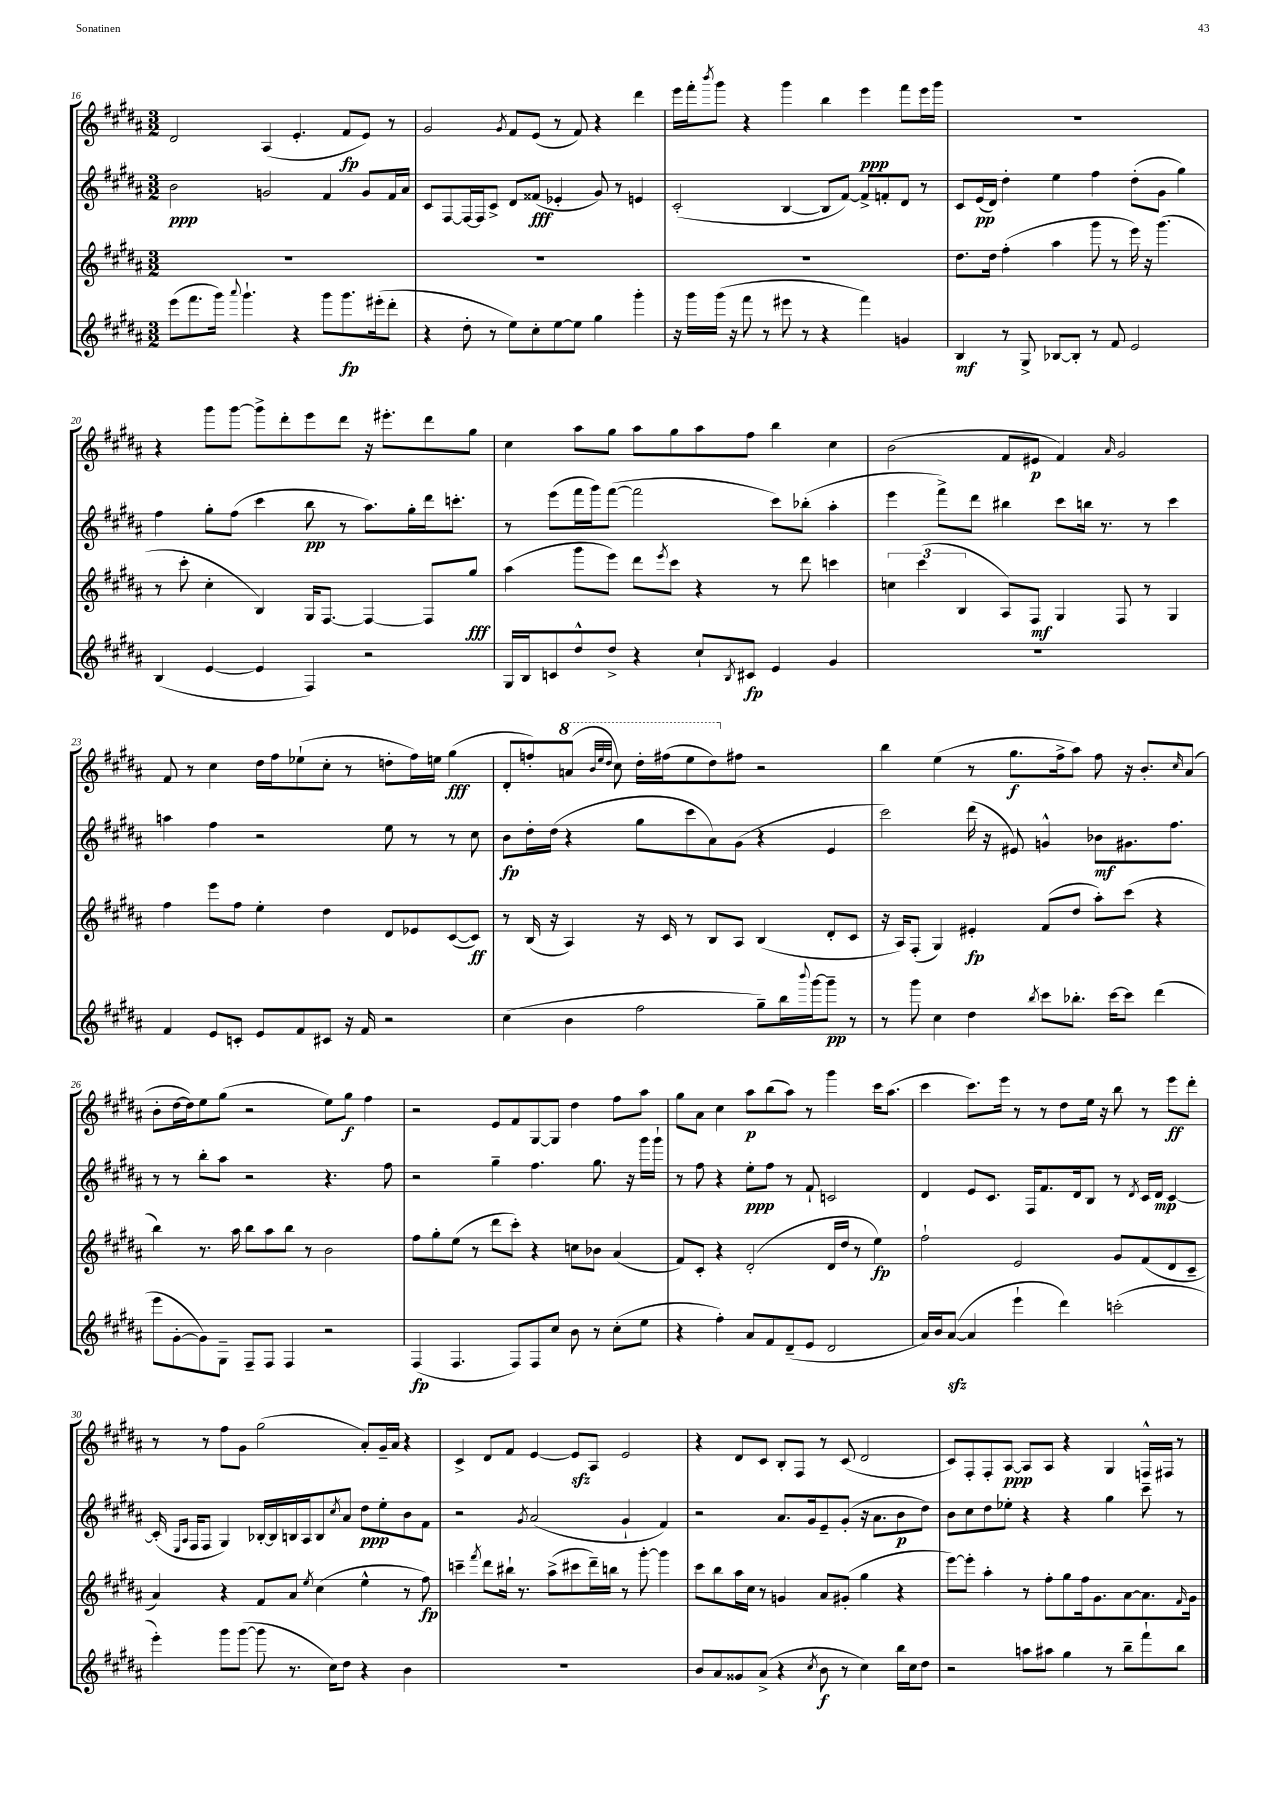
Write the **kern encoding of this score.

**kern	**kern	**kern	**kern
*staff4	*staff3	*staff2	*staff1
*clefG2	*clefG2	*clefG2	*clefG2
*k[f#c#g#d#a#]	*k[f#c#g#d#a#]	*k[f#c#g#d#a#]	*k[f#c#g#d#a#]
*M3/2	*M3/2	*M3/2	*M3/2
(8eee\L	1.r	2b\	2d#/
8.fff#\	.	.	.
16ggg#\Jk)	.	.	.
8qqaaa#/	.	.	.
4.ggg#`\	.	.	.
.	.	2g/	(4A#/
4r	.	.	4.e'/
8ggg#\L	.	4f#/	.
8.ggg#\	.	.	8f#/L
.	.	8g/L	8e/J)
(16eee#'\k	.	.	.
8ddd#'\J	.	16f#/L	8r
.	.	16a#/JJ	.
=	=	=	=
4r	1.r	8c#/L	2g#/
.	.	[8F#/	.
8dd#'\	.	16F#/_L	.
.	.	16F#/]J	.
8r	.	8c#^/J	.
.	.	.	8qg#/
8ee\L)	.	8d#/L	8f#/L
8cc#'\	.	(8f##/J	(8e/J
[8ee\	.	4e-'/	8r
8ee\]J	.	.	8f#/)
4gg#\	.	8g#/)	4r
.	.	8r	.
4ggg#'\	.	4e/	4ddd#\
=	=	=	=
16r	1.r	(2c#'/	16eee\LL
16ggg#\LL	.	.	16fff#'\J
.	.	.	8qbbb/
(16ggg#\JJ	.	.	8ggg#\J
16r	.	.	.
8fff#\	.	.	4r
8r	.	.	.
8eee#\	.	[4B/	4ggg#\
8r	.	.	.
4r	.	8B/]L	4bb\
.	.	[8f#/J)	.
4fff#\)	.	8f#^/]L	4eee\
.	.	8f'/	.
4g/	.	8d#/J	8fff#\L
.	.	8r	16eee\L
.	.	.	16ggg#\JJ
=	=	=	=
4B/	8.dd#\L	8c#/L	1.r
.	.	(16e/L	.
.	16dd#\Jk	16d#/JJ)	.
8r	(4ff#'\	4dd#'\	.
8G#^/	.	.	.
[8B-/L	4aa#\	4ee\	.
8B-'/]J	.	.	.
8r	8ggg#\	4ff#\	.
8f#/	8r	.	.
2e/	16eee\)	(8dd#'\L	.
.	16r	.	.
.	(4.ggg#\	8g#\J	.
.	.	4gg#\)	.
=	=	=	=
(4B/	8r	4ff#\	4r
.	8ccc#'\	.	.
[4e/	4cc#'\	8gg#'\L	8ggg#\L
.	.	(8ff#\J	[8ggg#\J
4e/]	4B/)	4ccc#\	8ggg#^\]L
.	.	.	8ddd#'\
4F#/)	16G#/LK	8bb\	8eee\
.	[8.F#/J	.	.
.	.	8r	8ddd#\J
2r	4F#/_	8.aa#\L)	16r
.	.	.	8.eee#'\L
.	.	16gg#'\L	.
.	8F#/]L	16ddd#\J	8ddd#\
.	.	8.ccc'\J	.
.	8gg#/J	.	8gg#\J
=	=	=	=
16G#/LL	(4aa#\	8r	4cc#\
16B/J	.	.	.
8c/	.	(8eee\L	.
8dd#^^/	8ggg#\L	16fff#\L	8aa#\L
.	.	16ggg#\J)	.
8dd#^/J	8eee\J)	([8fff#\J	8gg#\J
4r	8ddd#\L	2fff#\]	8aa#\L
.	8qeee/	.	.
.	8ccc#\J	.	8gg#\
8cc#`/L	4r	.	8aa#\
8qB/	.	.	.
8c#/J	.	.	8ff#\J
4e/	8r	8ccc#\L)	4bb\
.	8ddd#\	(8bb-'\J	.
4g#/	4ccc\	4aa#'\	4cc#\
=	=	=	=
1.r	6cc\	4eee\	(2b\
.	(6ccc#\	.	.
.	.	8fff#^\L)	.
.	6B/	.	.
.	.	8ddd#\J	.
.	8A#/L)	4bb#\	8f#/L
.	8F#/J	.	8e#/J
.	4G#/	8ccc#\L	4f#/)
.	.	16bb\Jk	.
.	.	8.r	.
.	.	.	16qqa#/
.	8F#/	.	2g#/
.	8r	8r	.
.	4G#/	4ccc#\	.
=	=	=	=
4f#/	4ff#\	4aa\	8f#/
.	.	.	8r
8e/L	8eee\L	4ff#\	4cc#\
8c'/J	8ff#\J	.	.
8e/L	4ee'\	2r	16dd#\LL
.	.	.	16ff#\J
8f#/	.	.	(8ee-`\
8c#/J	4dd#\	.	8cc#'\J
16r	.	.	8r
16f#/	.	.	.
2r	8d#/L	8ee\	8dd'\L
.	8e-/	8r	16ff#\L)
.	.	.	16ee\JJ
.	([8c#/	8r	(4gg#\
.	8c#/]J)	8cc#\	.
=	=	=	=
(4cc#\	8r	8b\L	8d#'/L
.	(16B/	16dd#'\L	8ff'/)
.	16r	(16dd#\JJ	.
4b\	4A#/)	4r	(8aa/J
.	.	.	32qqbb/LLL
.	.	.	32qqeee/
.	.	.	32qqddd#/JJJ
.	.	.	8ccc#\)
2ff#\	16r	8gg#\L	16ddd#'\LL
.	16c#/	.	(16fff#\J
.	8r	8ccc#\	8eee\
.	8B/L	8a#\)	8ddd#\)
.	8A#/J	(8g#\J	8ff#\J
8gg#~\L)	(4B/	4r	2r
16bb\L	.	.	.
8qqbbb/	.	.	.
[16ggg#\J	.	.	.
8ggg#~\]J	8d#'/L	4e/	.
8r	8c#/J	.	.
=	=	=	=
8r	16r	2ccc#\)	4bb\
.	16A#/LK)	.	.
8ggg#\	(8F#'/J	.	.
4cc#\	4G#/)	.	(4ee\
4dd#\	4e#'/	(16ddd#\	8r
.	.	16r	.
.	.	8e#/)	8.gg#\L
8qbb/	.	.	.
8ccc#\L	(8f#/L	4g^^/	.
.	.	.	16ff#^\k
8.bb-'\J	8dd#/J	.	8aa#\J)
.	8aa#'\L)	8b-\L	8ff#\
[16ccc#\LK	.	.	.
8ccc#\]J	(8ccc#\J	8.g#\	16r
.	.	.	8.b'/L
(4ddd#\	4r	.	.
.	.	8.ff#\J	.
.	.	.	16qqcc#/
.	.	.	(8a#/J
=	=	=	=
8eee\L	4bb\)	8r	8b'\L
[8g#'\	.	8r	[16dd#\L
.	.	.	16dd#\]J)
8g#\])	8.r	8bb'\L	8ee\
8G#~\J	.	8aa#\J	(8gg#\J
.	16aa#\	.	.
8F#~/L	8bb\L	2r	2r
8F#/J	8aa#\	.	.
4F#/	8bb\J	.	.
.	8r	.	.
2r	2b\	4.r	8ee\L)
.	.	.	8gg#\J
.	.	.	4ff#\
.	.	8ff#\	.
=	=	=	=
(4F#/	8ff#\L	2r	2r
.	8gg#'\	.	.
4.F#/	(8ee\J	.	.
.	8r	.	.
.	8ddd#\L	4gg#~\	8e/L
8F#/L)	8ccc#'\J)	.	8f#/
8F#/	4r	4.ff#\	[8G#/
8cc#/J	.	.	8G#/]J
8b\	8cc\L	.	4dd#\
8r	8b-\J	8.gg#\	.
(8cc#'\L	(4a#/	.	8ff#\L
.	.	16r	.
8ee\J	.	16ggg#\LL	8aa#\J
.	.	16ggg#`\JJ	.
=	=	=	=
4r	8f#/L)	8r	8gg#\L
.	8c#'/J	8ff#\	8a#\J
4ff#'\)	4r	4r	4cc#\
8a#/L	(2d#'/	8ee'\L	8aa#\L
8f#/	.	8ff#\J	(8bb\
(8d#~/	.	8r	8aa#\J)
8e/J	.	8f#`/	8r
2d#/	16d#/LL	2c/	4ggg#\
.	16dd#/JJ	.	.
.	8r	.	.
.	4ee\)	.	16ccc#\LK
.	.	.	(8.aa#\J
=	=	=	=
16a#/LL)	2ff#`\	4d#/	4ccc#\
16b/J	.	.	.
([8a#/J	.	.	.
4a#/]	.	8e/L	8.ccc#\L)
.	.	8.c#/J	.
.	.	.	16eee\Jk
4eee`\	2e/	.	8r
.	.	16F#/LK	.
.	.	8.f#/	8r
4ddd#\)	.	.	8dd#\L
.	.	16d#/k	.
.	.	8B/J	16ee\Jk
.	.	.	16r
(2ccc'\	8g#/L	8r	8bb\
.	.	8qd#/	.
.	(8f#/	16c#/LL	8r
.	.	16d#/JJ	.
.	8d#/	[4c#/	8eee\L
.	8c#~/J	.	8ddd#'\J
=	=	=	=
4eee'\)	4a#/)	(16c#'/]	8r
.	.	16qqE/LL	.
.	.	16qqA#/JJ	.
.	.	16F#/LK	.
.	.	8F#/J	8r
8ggg#\L	4r	4G#/)	8ff#\L
([8ggg#\J	.	.	8g#\J
8ggg#\]	8f#/L	[16B-'/LL	(2gg#\
.	.	16B-/]	.
8.r	8a#/J	16B/	.
.	.	16A#/J	.
.	8qee/	.	.
.	(4cc#\	8B/	.
16cc#\LK)	.	.	.
.	.	8qcc#/	.
8dd#\J	.	8a#/J	.
4r	4ee^^\	8dd#\L	8a#'/L)
.	.	8ee'\	16g#~/L
.	.	.	16a#/JJ
4b\	8r	8b\	4r
.	8ff#\)	8f#\J	.
=	=	=	=
1.r	4ccc~\	2r	4c#^/
.	8qfff#/	.	.
.	8ddd#\L	.	8d#/L
.	16bb#`\Jk	.	8f#/J
.	8.r	.	.
.	.	8qg#/	.
.	.	(2a#/	[4e/
.	(8aa#^\L	.	.
.	8ccc#\	.	8e/]L
.	16ddd#~\L)	.	8A#/J
.	16bb\JJ	.	.
.	8r	4g#`/	2e/
.	[8ggg#'\	.	.
.	4ggg#\]	4f#/)	.
=	=	=	=
8b/L	8ccc#\L	2r	4r
8a#/	8bb\	.	.
8g##/	16aa#\L	.	8d#/L
.	16cc#\JJ	.	.
(8a#^/J	8r	.	8c#/J
4r	4g/	8.a#/L	8B'/L
.	.	.	8F#/J
.	.	16g#/k	.
8qcc#/	.	.	.
8b\	8a#/L	8e~/	8r
8r	(8g#'/J	(8g#'/J	(8c#/
4cc#\)	4gg#\	16r	2d#/
.	.	8.a#\L	.
16bb\LL	4r	8b\	.
16cc#\J	.	.	.
8dd#\J	.	8dd#\J)	.
=	=	=	=
2r	[8eee\L)	8b\L	8c#/L)
.	8eee'\]J	8cc#\	8F#'/
.	4aa#'\	8dd#\	8F#'/
.	.	8ee-'\J	[8A#/J
8aa\L	8r	4r	8A#/]L
8aa#\J	8ff#'\L	.	8A#/J
4gg#\	8gg#\	4r	4r
.	16ff#\k	.	.
.	8.g#\	.	.
8r	.	4gg#\	4G#/
8bb~\L	[8a#\	.	.
8fff#`\	8.a#\]	8ccc#~\	16F^^/LL
.	.	.	16F#/JJ
8bb\J	.	8r	8r
.	16qqf#/	.	.
.	16g#\Jk	.	.
==	==	==	==
*-	*-	*-	*-
